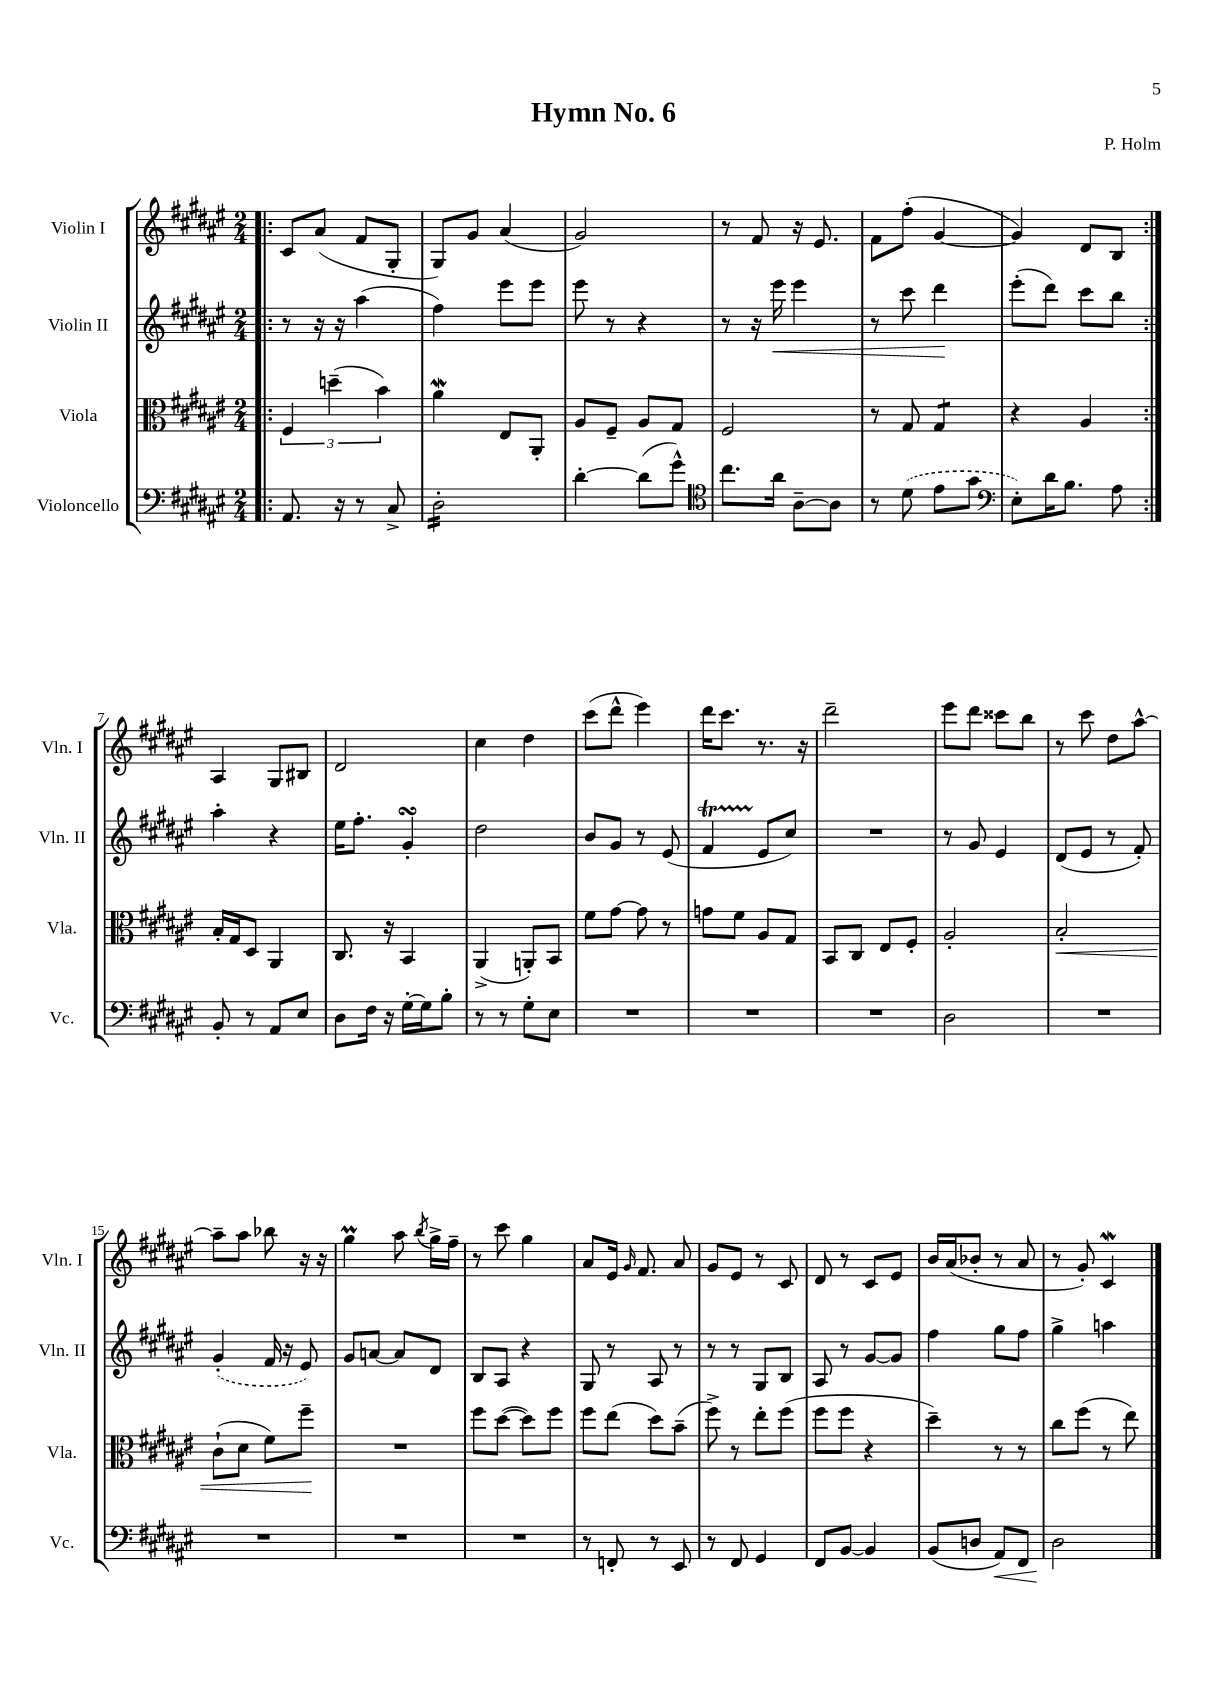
\header { title = "Hymn No. 6" composer = "P. Holm" }
<<
\new StaffGroup <<
\new Staff = "s0" \with { instrumentName = "Violin I" shortInstrumentName = "Vln. I" } {
    \clef treble \key fis \major \numericTimeSignature \time 2/4
    \autoBeamOff \repeat volta 2 { \bar ".|:" cis'8[ ais'8]( fis'8[ gis8]-. |
    gis8[) gis'8] ais'4( |
    gis'2) |
    r8 fis'8 r16 eis'8. |
    fis'8[ fis''8]-.( gis'4~ |
    gis'4) dis'8[ b8] | }
    ais4 gis8[ bis8] |
    dis'2 |
    cis''4 dis''4 |
    cis'''8[( dis'''8]-^ eis'''4) |
    dis'''16[ cis'''8.] r8. r16 |
    dis'''2-- |
    eis'''8[ dis'''8] cisis'''8[ b''8] |
    r8 cis'''8 dis''8[ ais''8]~-^ |
    ais''8[-- ais''8] bes''8 r16 r16 |
    gis''4\prall ais''8 \acciaccatura { b''8 } gis''16[-> fis''16]-- |
    r8 cis'''8 gis''4 |
    ais'8[ eis'16] \grace { gis'16 } fis'8. ais'8 |
    gis'8[ eis'8] r8 cis'8 |
    dis'8 r8 cis'8[ eis'8] |
    b'16[ ais'16( bes'8]-. r8 ais'8 |
    r8 gis'8-.) cis'4\mordent \bar "|." |
}
\new Staff = "s1" \with { instrumentName = "Violin II" shortInstrumentName = "Vln. II" } {
    \clef treble \key fis \major \numericTimeSignature \time 2/4
    \autoBeamOff \repeat volta 2 { \bar ".|:" r8 r16 r16 ais''4( |
    fis''4) eis'''8[ eis'''8] |
    eis'''8 r8 r4 |
    r8 r16 eis'''16\< eis'''4 |
    r8 cis'''8 dis'''4\! |
    eis'''8[-.( dis'''8]) cis'''8[ b''8] | }
    ais''4-. r4 |
    eis''16[ fis''8.]-. gis'4-.\turn |
    dis''2 |
    b'8[ gis'8] r8 eis'8( |
    fis'4\startTrillSpan eis'8[\stopTrillSpan cis''8]) |
    R2 |
    r8 gis'8 eis'4 |
    dis'8[( eis'8] r8 fis'8-.) |
    \once \slurDashed gis'4-.( fis'16 r16 eis'8) |
    gis'8[ a'8]~ a'8[ dis'8] |
    b8[ ais8] r4 |
    gis8 r8 ais8 r8 |
    r8 r8 gis8[ b8] |
    ais8 r8 gis'8[~ gis'8] |
    fis''4 gis''8[ fis''8] |
    gis''4-> a''4 \bar "|." |
}
\new Staff = "s2" \with { instrumentName = "Viola" shortInstrumentName = "Vla." } {
    \clef alto \key fis \major \numericTimeSignature \time 2/4
    \autoBeamOff \repeat volta 2 { \bar ".|:" \tuplet 3/2 { fis4 d''4--( b'4) } |
    ais'4\mordent eis8[ ais,8]-. |
    ais8[ fis8]-- ais8[ gis8] |
    fis2 |
    r8 gis8 gis4:8 |
    r4 ais4 | }
    b16[-. gis16 dis8] ais,4 |
    cis8. r16 b,4 |
    ais,4->( a,8[-.) b,8] |
    fis'8[ gis'8]~ gis'8 r8 |
    g'8[ fis'8] ais8[ gis8] |
    b,8[ cis8] eis8[ fis8]-. |
    ais2-. |
    b2-.\< |
    cis'8[-!( dis'8] fis'8[) fis''8]--\! |
    R2 |
    fis''8[ dis''8]~( dis''8[) fis''8] |
    fis''8[ eis''8]( dis''8[) b'8]--( |
    fis''8->) r8 eis''8[-. fis''8]( |
    fis''8[ fis''8] r4 |
    dis''4--) r8 r8 |
    cis''8[ fis''8]( r8 eis''8) \bar "|." |
}
\new Staff = "s3" \with { instrumentName = "Violoncello" shortInstrumentName = "Vc." } {
    \clef bass \key fis \major \numericTimeSignature \time 2/4
    \autoBeamOff \repeat volta 2 { \bar ".|:" ais,8. r16 r8 cis8-> |
    dis2:16-. |
    dis'4~-. dis'8[( gis'8]-^) |
    \clef tenor cis''8.[ ais'16] ais8[~-- ais8] |
    r8 \once \slurDashed dis'8( eis'8[ gis'8] |
    \clef bass eis8[-.) dis'16 b8.] ais8 | }
    b,8-. r8 ais,8[ eis8] |
    dis8[ fis16] r16 gis16[~-. gis16 b8]-. |
    r8 r8 gis8[-. eis8] |
    R2 |
    R2 |
    R2 |
    dis2 |
    R2 |
    R2 |
    R2 |
    R2 |
    r8 f,8-. r8 eis,8 |
    r8 fis,8 gis,4 |
    fis,8[ b,8]~ b,4 |
    b,8[( d8] ais,8[\<) fis,8] |
    dis2\! \bar "|." |
}
>>
>>
